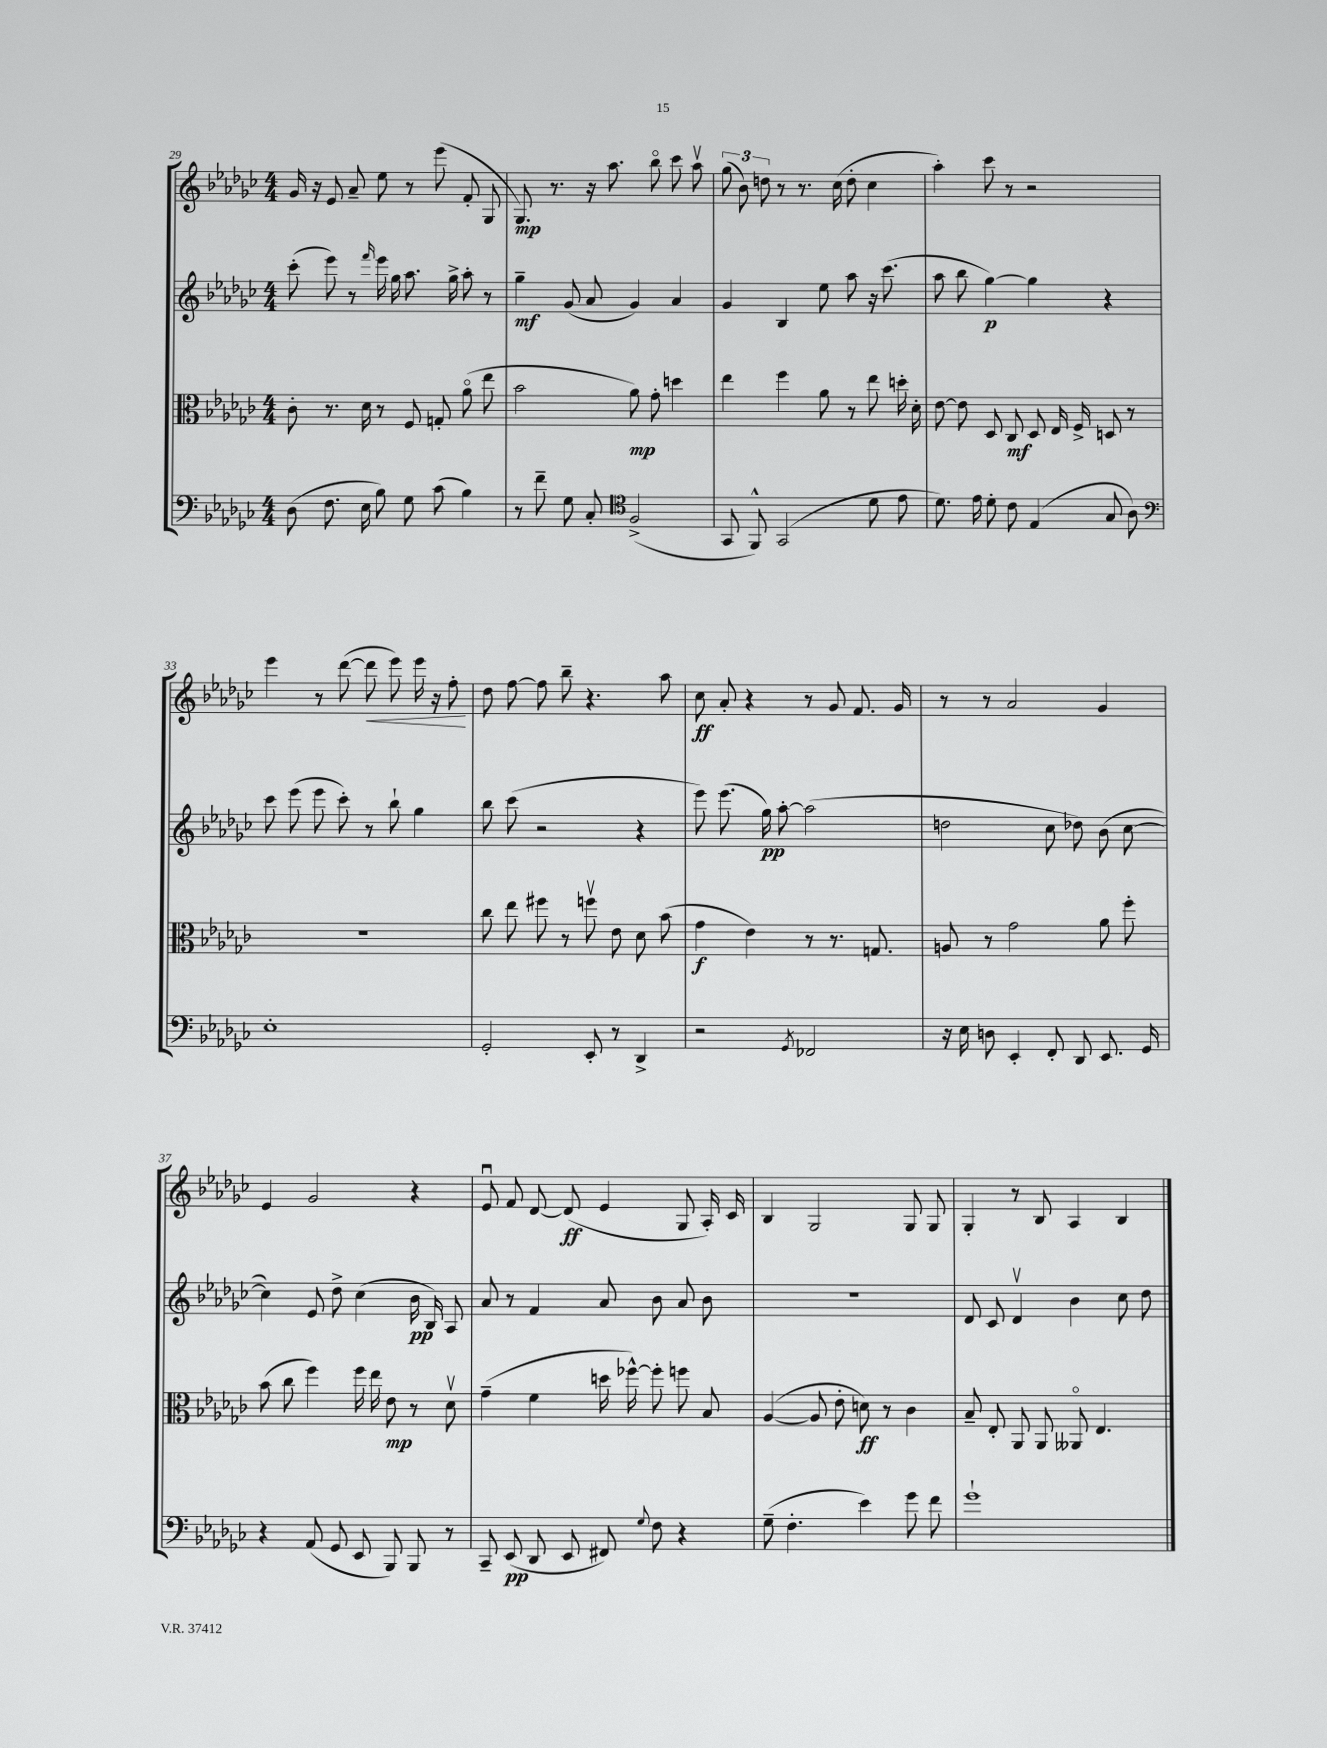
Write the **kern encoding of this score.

**kern	**kern	**kern	**kern
*staff4	*staff3	*staff2	*staff1
*clefF4	*clefC3	*clefG2	*clefG2
*k[b-e-a-d-g-c-]	*k[b-e-a-d-g-c-]	*k[b-e-a-d-g-c-]	*k[b-e-a-d-g-c-]
*M4/4	*M4/4	*M4/4	*M4/4
(8D-\	8c-'\	(8ccc-'\	16g-/
.	.	.	16r
8.F\	8.r	8eee-\)	8e-/
.	.	8r	8a-~/
16E-\	16d-\	.	.
.	.	16qqfff/	.
8B-\)	8r	16eee-\	8ee-\
.	.	16gg-\	.
8G-\	8F/	8.aa-\	8r
(8c-\	8G'/	.	(8eee-\
.	.	16gg-^\	.
4B-\)	(8a-o\	8aa-'\	8f'/
.	8ee-\	8r	8G-/
=	=	=	=
8r	2b-\	4gg-~\	8.G-/)
8f~\	.	.	.
.	.	.	8.r
8G-\	.	(8g-/	.
8C-'/	.	8a-/	16r
.	.	.	8.aa-\
*clefC4	*	*	*
(2F^/	8a-\)	4g-/)	.
.	8g-'\	.	8bb-o\
.	4dd\	4a-/	8ccc-\
.	.	.	8aa-v\
=	=	=	=
8GG-/	4ee-\	4g-/	(12gg-\
.	.	.	12b-\)
8FF^^/)	.	.	.
.	.	.	12dd\
(2GG-/	4ff\	4B-/	8r
.	.	.	8.r
.	8a-\	8ee-\	.
.	.	.	(16cc-\
.	8r	8aa-\	8dd'\
8d-\	8ee-\	16r	4cc-\
.	.	(8.ccc-\	.
8e-\	16dd'\	.	.
.	16d-'\	.	.
=	=	=	=
8.d-\)	[8e-\	8aa-\	4aa-'\)
.	8e-\]	8bb-\	.
16e-\	.	.	.
8d-'\	8D-/	[4gg-\)	8ccc-\
8c-\	8C-/	.	8r
(4E-/	8D-/	4gg-\]	2r
.	16E-/	.	.
.	16F^/	.	.
8G-/	8D/	4r	.
8A-\)	8r	.	.
=	=	=	=
*clefF4	*	*	*
1E-'	1r	8ccc-\	4eee-\
.	.	(8eee-\	.
.	.	8eee-\	8r
.	.	8ccc-'\)	([8ddd-\
.	.	8r	8ddd-\]
.	.	8bb-`\	8eee-\)
.	.	4gg-\	16eee-\
.	.	.	16r
.	.	.	8ff'\
=	=	=	=
2GG-'/	8cc-\	8bb-\	8dd-\
.	8ee-\	(8ccc-\	[8ff\
.	8ff#\	2r	8ff\]
.	8r	.	8bb-~\
8EE-'/	8ffv\	.	4.r
8r	8e-\	.	.
4DD-^/	8d-\	4r	.
.	(8b-\	.	8aa-\
=	=	=	=
2r	4g-\	8eee-\)	8cc-\
.	.	(8.eee-\	8a-'/
.	4e-\)	.	4r
.	.	16gg-\)	.
.	.	[8aa-'\	.
8qGG-/	.	.	.
2FF-/	8r	(2aa-\]	8r
.	8.r	.	8g-/
.	.	.	8.f/
.	8.G/	.	.
.	.	.	16g-/
=	=	=	=
16r	8A/	2dd\	8r
16E-\	.	.	.
8D\	8r	.	8r
4EE-'/	2g-\	.	2a-/
8FF'/	.	8cc-\	.
8DD-/	.	8dd-\)	.
8.EE-/	8a-\	(8b-\	4g-/
.	8ff'\	[8cc-\	.
16GG-/	.	.	.
=	=	=	=
4r	(8b-\	4cc-\])	4e-/
.	8cc-\	.	.
(8AA-/	4ff\)	8e-/	2g-/
8GG-/	.	8dd-^\	.
8EE-/	16ff\	(4cc-\	.
.	16ee-\	.	.
8BBB-/)	8e-\	.	.
8BBB-/	8r	16b-\	4r
.	.	16B-/)	.
8r	8d-v\	8A-/	.
=	=	=	=
8CC-~/	(4g-~\	8a-/	8e-u/
(8EE-/	.	8r	8f/
8DD-/	4f\	4f/	[8d-/
8EE-/	.	.	(8d-/]
8FF#/)	16dd\	8a-/	4e-/
.	[16ff-^^\)	.	.
8qqG-/	.	.	.
8F\	8ff-'\]	8b-\	.
4r	8ff\	8a-/	8G-/
.	8B-/	8b-\	16A-'/)
.	.	.	16c-/
=	=	=	=
(8G-~\	([4A-/	1r	4B-/
4.F'\	.	.	.
.	8A-/]	.	2G-/
.	8e-'\	.	.
4e-\)	8d\)	.	.
.	8r	.	.
8g-\	4c-\	.	8G-/
8f\	.	.	8G-/
=	=	=	=
1g-`	8B-~/	8d-/	4G-'/
.	8E-'/	8c-/	.
.	8AA-/	4d-v/	8r
.	8AA-/	.	8B-/
.	8AA--o/	4b-\	4A-/
.	4.E-/	.	.
.	.	8cc-\	4B-/
.	.	8dd-\	.
==	==	==	==
*-	*-	*-	*-
